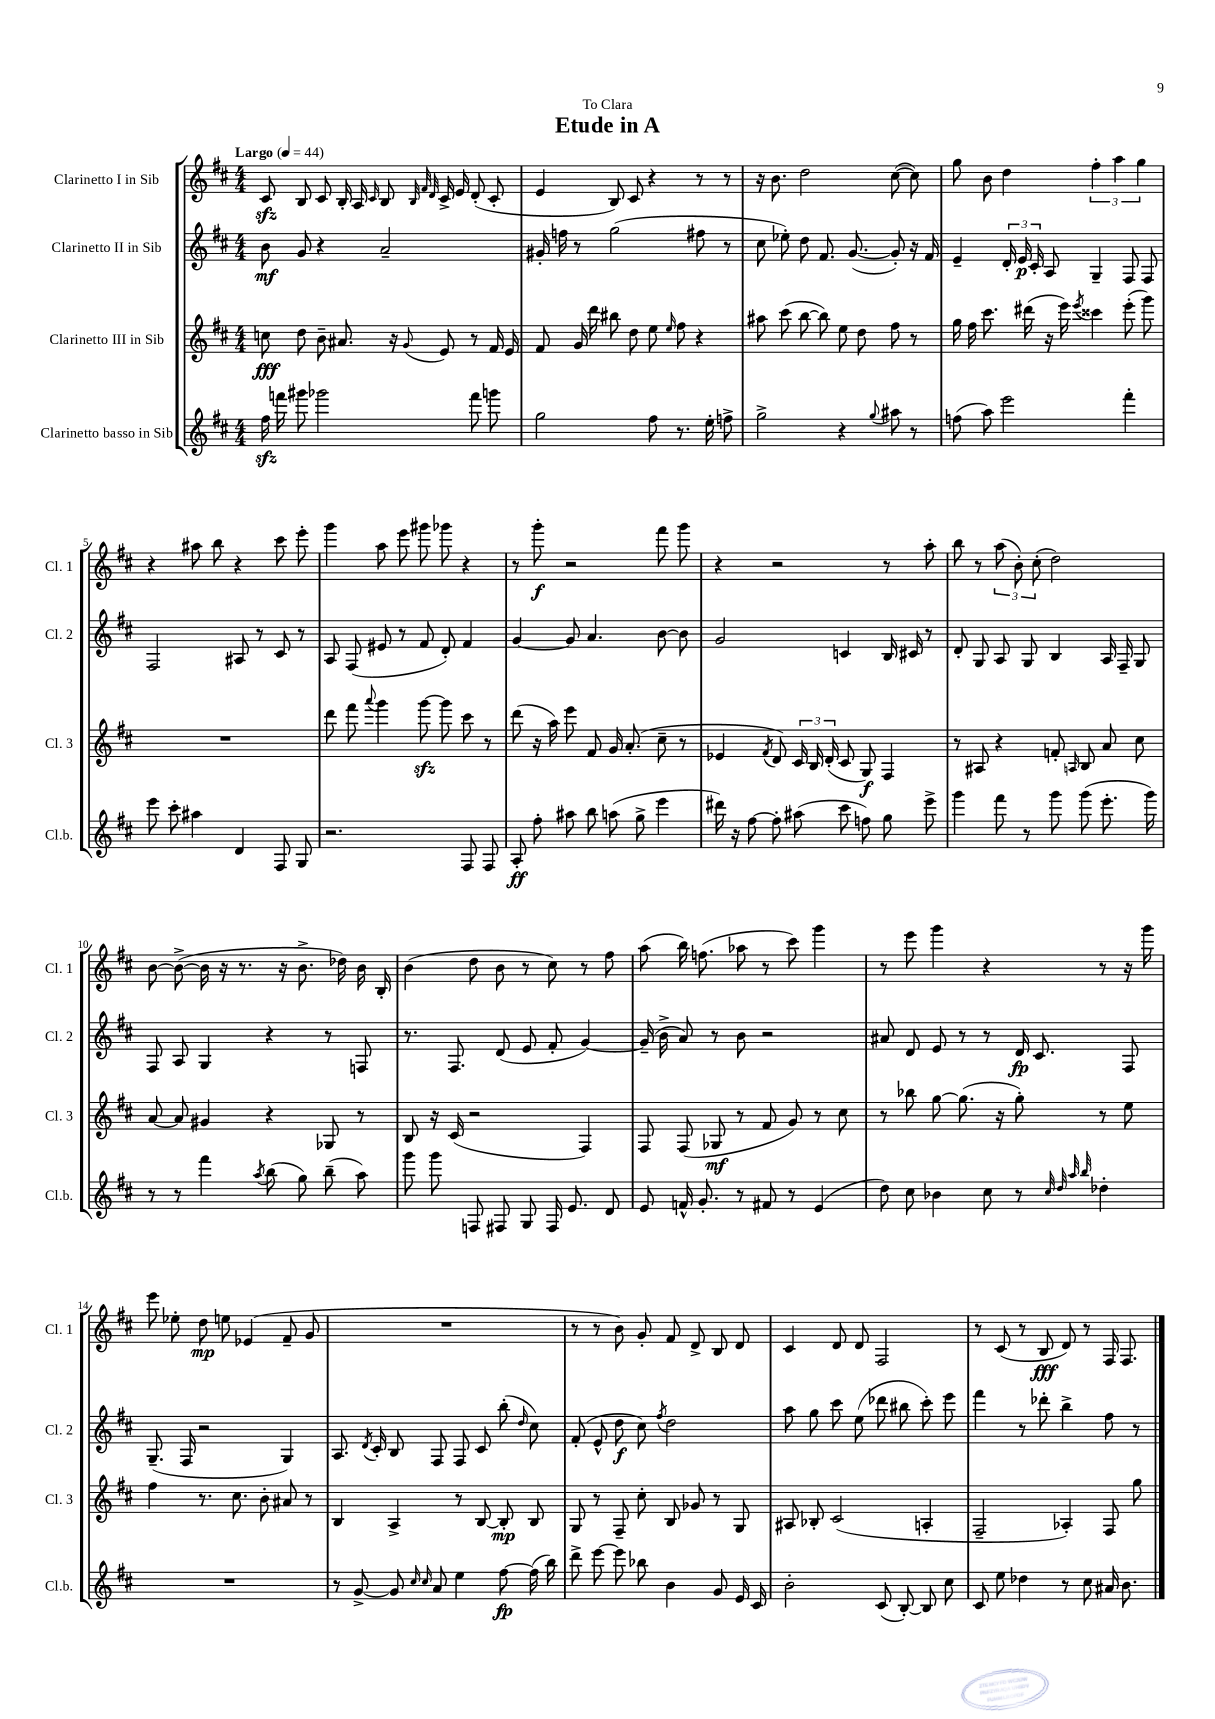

**kern	**kern	**kern	**kern
*staff4	*staff3	*staff2	*staff1
*clefG2	*clefG2	*clefG2	*clefG2
*k[f#c#]	*k[f#c#]	*k[f#c#]	*k[f#c#]
*M4/4	*M4/4	*M4/4	*M4/4
*MM44	*MM44	*MM44	*MM44
16ff#	8cc	8b	8c#
16fff	.	.	.
8ggg#	8dd	8g	8B
2ggg-	8b~	4r	8c#
.	8.a#	.	16B'
.	.	.	16A
.	.	.	16qqc#
.	.	2a~	8B
.	16r	.	.
.	.	.	32qqB
.	.	.	32qqf#
.	8qqg	.	32qqd
.	8e	.	16c#^
.	.	.	16e
8fff	8r	.	(8d'
8ggg	16f#	.	8c#'
.	16e	.	.
=	=	=	=
2gg	8f#	16g#'	4e
.	.	16ff	.
.	16g	8r	.
.	16ddd	.	.
.	8bb#	(2gg	8B)
.	8dd	.	8c#
8ff#	8ee	.	4r
.	16qqee	.	.
8.r	8ff#	.	.
.	4r	8ff#	8r
16ee'	.	.	.
8ff^	.	8r	8r
=	=	=	=
2gg^	8aa#	8cc#	16r
.	.	.	8.b
.	(8ccc#	8ee-')	.
.	[8bb	8dd	2dd
.	8bb])	8.f#	.
4r	8ee	.	.
.	.	([8.g	.
.	8dd	.	.
8qqgg	.	.	.
8aa#	8ff#	8g'])	([8cc#
8r	8r	16r	8cc#])
.	.	16f#	.
=	=	=	=
(8ff	16gg	4e~	8gg
.	16ff#	.	.
8aa)	8.ccc#	.	8b
2eee	.	24d'	4dd
.	.	24e	.
.	(16ddd#	.	.
.	.	24c#'	.
.	16r	8A	.
.	16eee)	.	.
.	8qeee	.	.
.	4ccc##	4G~	6ff#'
.	.	.	6aa
4fff#'	(8eee'	8F#	.
.	.	.	6gg
.	8ggg)	8F#	.
=	=	=	=
8eee	1r	2F#	4r
8ccc#'	.	.	.
4aa#	.	.	8aa#
.	.	.	8bb
4d	.	8A#	4r
.	.	8r	.
8F#	.	8c#	8ccc#
8G	.	8r	8eee'
=	=	=	=
2.r	8ddd	8A	4ggg
.	8fff#	(8F#	.
.	8qqaaa	.	.
.	4ggg	8e#	8aa
.	.	8r	8eee
.	[8ggg	8f#	8ggg#
.	8ggg]	8d')	8ggg-
8F#	8ccc#	4f#	4r
8F#	8r	.	.
=	=	=	=
8A'	(8ddd	[4g	8r
8ff#'	16r	.	8ggg'
.	16aa)	.	.
8aa#	8eee	8g]	2r
8bb	8f#	4.a	.
(8aa	16g	.	.
.	(8.a'	.	.
8gg^	.	.	.
4eee	8cc#~	[8b	8fff#
.	8r	8b]	8ggg
=	=	=	=
16ddd#)	4e-	2g	4r
16r	.	.	.
[8ff#	.	.	.
.	8qf#	.	.
8ff#']	8d)	.	2r
(8aa#	24c#	.	.
.	24B	.	.
.	(24d'	.	.
8ccc#	8c#	4c	.
8ff)	8G)	.	.
8gg	4F#	16B	8r
.	.	16c#	.
8eee^	.	8r	8aa'
=	=	=	=
4ggg	8r	8d'	8bb
.	8A#	8G	8r
8fff#	4r	8A	(12aa
.	.	.	12b')
8r	.	8G	.
.	.	.	(12cc#'
8ggg	8f'	4B	2dd)
.	16qqA	.	.
(8ggg	8B	.	.
8.eee'	8a	16A	.
.	.	16F#~	.
.	8cc#	8G	.
16ggg)	.	.	.
=	=	=	=
8r	[8a	8F#	[8b
8r	8a]	8A	(8b^_
4fff#	4g#	4G	16b]
.	.	.	16r
.	.	.	8.r
8qaa	.	.	.
(8bb	4r	4r	.
.	.	.	16r
8gg)	.	.	8.b^
(8bb~	8G-	8r	.
.	.	.	16dd-)
8aa)	8r	8F	16b
.	.	.	16B'
=	=	=	=
8ggg	8B	8.r	(4b
8ggg	16r	.	.
.	(16c#	8.F#	.
8F	2r	.	8dd
8F#	.	(8d	8b
8G	.	8e	8r
16F#	.	8f#'	8cc#)
8.e	.	.	.
.	4F#)	[4g)	8r
8d	.	.	8ff#
=	=	=	=
8e	8F#	(16g~]	(8aa
.	.	16b^	.
16f^^	(8F#	8a)	16bb)
8.g'	.	.	(8.ff
.	8G-	8r	.
8r	8r	8b	8aa-
8f#	8f#	2r	8r
8r	8g)	.	8ccc#)
(4e	8r	.	4ggg
.	8cc#	.	.
=	=	=	=
8dd)	8r	8a#	8r
8cc#	8bb-	8d	8eee
4b-	[8gg	8e	4ggg
.	(8.gg]	8r	.
8cc#	.	8r	4r
.	16r	.	.
8r	8gg')	16d	.
.	.	8.c#	.
32qqcc#	.	.	.
32qqdd	.	.	.
32qqaa	.	.	.
32qqbb	.	.	.
4dd-'	8r	.	8r
.	8ee	8F#	16r
.	.	.	16ggg
=	=	=	=
1r	4ff#	(8.G~	8eee
.	.	.	8ee-'
.	.	16F#	.
.	8.r	2r	8dd
.	.	.	8ee
.	8.cc#	.	.
.	.	.	(4e-
.	8b'	.	.
.	8a#	4G)	8f#~
.	8r	.	8g
=	=	=	=
8r	4B	8.A	1r
[8g^	.	.	.
.	.	8qd	.
.	.	16c#'	.
8g]	4A^	8B	.
16qqcc#	.	.	.
16qqcc#	.	.	.
8a	.	8F#	.
4ee	8r	8F#	.
.	[8B	8c#	.
[8ff#	8B']	(8bb'	.
.	.	16qqdd	.
(16ff#]	8B	8cc#)	.
16bb)	.	.	.
=	=	=	=
8ddd^	8G	(8f#'	8r
[8eee	8r	8e^^	8r
8eee]	8F#~	8dd	8b)
8bb-	8cc#'	8cc#)	8g'
.	.	8qff#	.
4b	8B	2dd	8f#
.	8g-	.	8d^
8g	8r	.	8B
16e	8G	.	8d
16c#	.	.	.
=	=	=	=
2b'	8A#	8aa	4c#
.	8B-'	8gg	.
.	(2c#	8ccc#	8d
.	.	(8ee	8d
(8c#	.	8ddd-	2F#
[8B')	.	8bb#	.
8B]	4A'	8ccc#')	.
8cc#	.	8eee	.
=	=	=	=
8c#	2F#~	4fff#	8r
8ee	.	.	(8c#
4dd-	.	8r	8r
.	.	8ddd-'	8B
8r	4A-')	4bb^	8d)
8cc#	.	.	8r
16a#	8F#	8ff#	16F#
8.b	.	.	8.F#
.	8gg	8r	.
==	==	==	==
*-	*-	*-	*-
